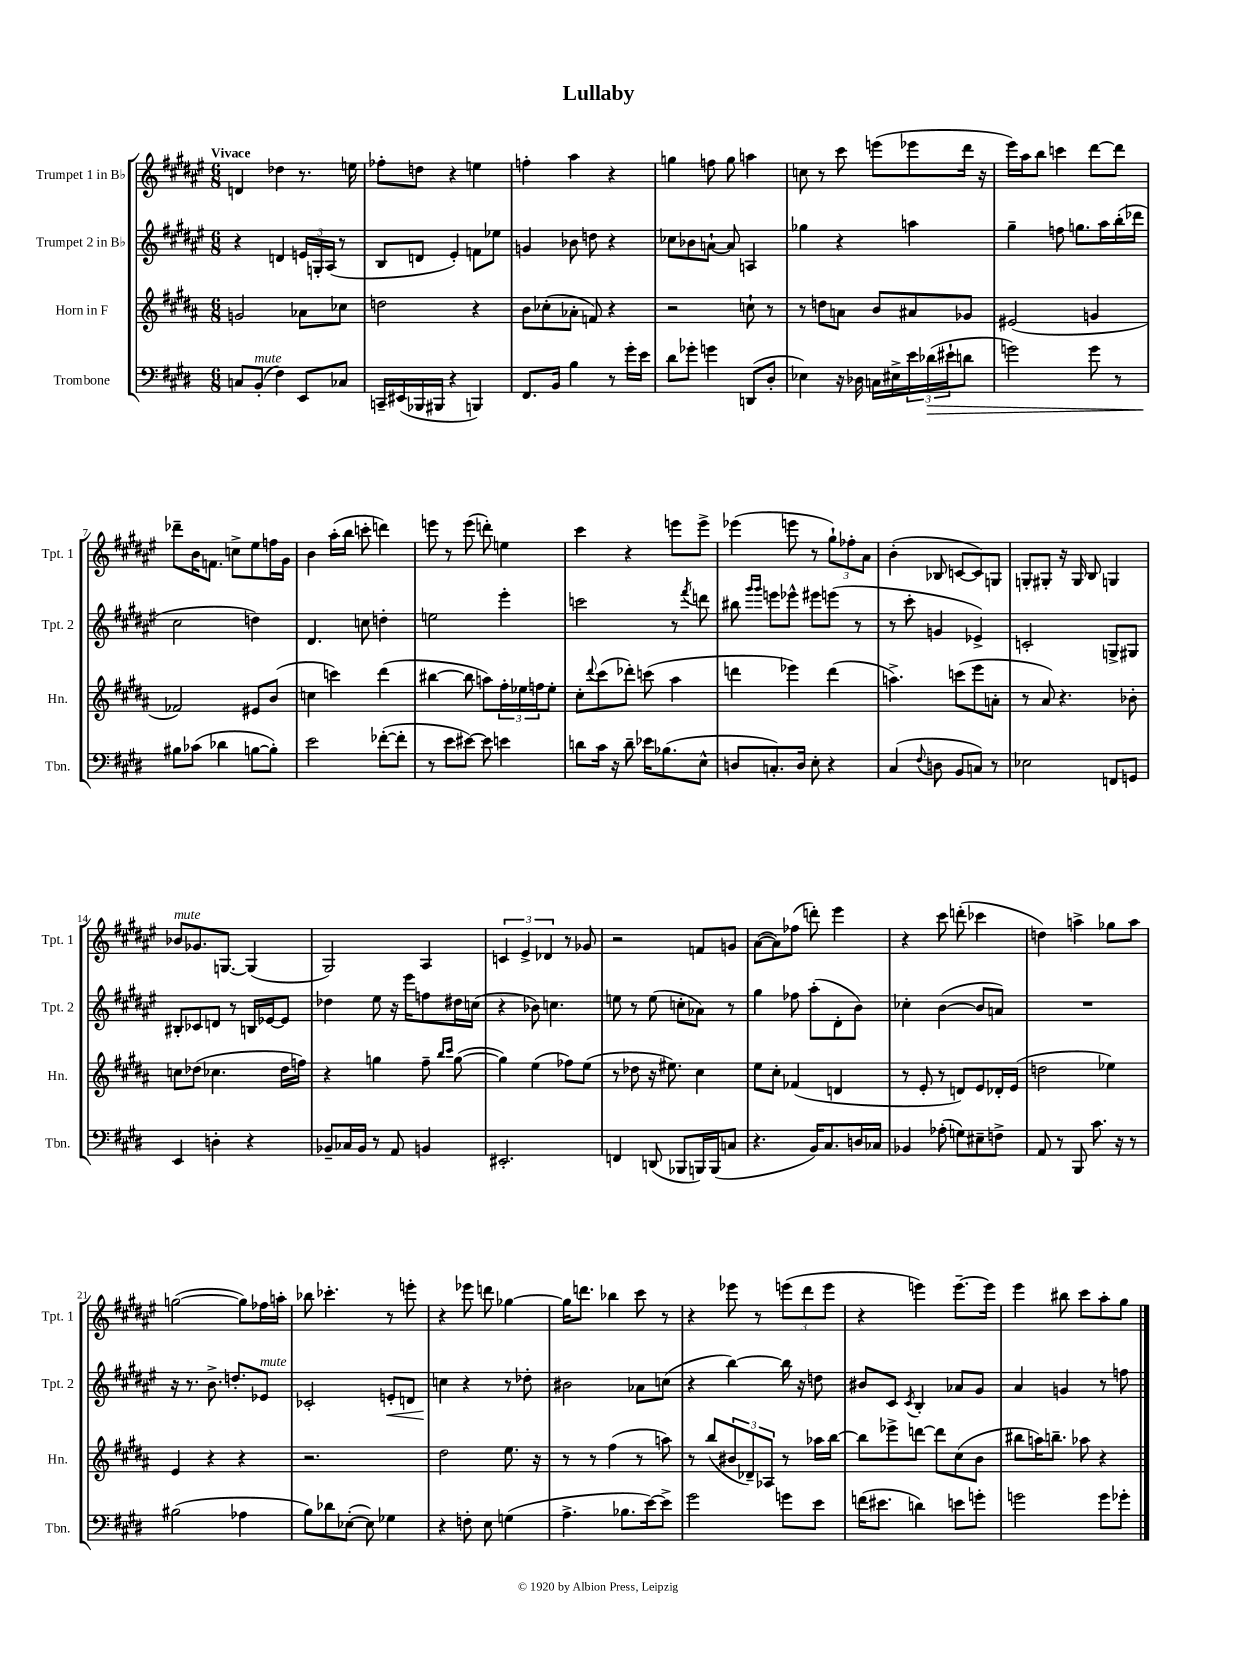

**kern	**kern	**kern	**kern
*staff4	*staff3	*staff2	*staff1
*clefF4	*clefG2	*clefG2	*clefG2
*k[f#c#g#d#]	*k[f#c#g#d#a#]	*k[f#c#g#d#a#e#]	*k[f#c#g#d#a#e#]
*M6/8	*M6/8	*M6/8	*M6/8
8C/L	2g/	4r	4d/
(8BB'/J	.	.	.
4F#\)	.	4d/	4dd-\
8EE/L	8a-\L	24e/LL	8.r
.	.	24G'/	.
.	.	(24A#/JJ	.
8C-/J	8cc-\J	8r	.
.	.	.	16ee\
=	=	=	=
16CC~/LL	2dd\	8B/L	8ff-'\L
(16EE#/	.	.	.
16BBB-/	.	8d/J	8dd\J
16BBB#/JJ	.	.	.
4r	.	4e#'/)	4r
4BBB/)	4r	8f\L	4ee\
.	.	8ee-\J	.
=	=	=	=
8.FF#/L	8b\L	4g/	4ff'\
.	(8cc-'\	.	.
16BB/Jk	.	.	.
4B\	8a-'\J	8b-\	4aa#\
.	8f/)	8dd\	.
8r	4r	4r	4r
16g#'\LL	.	.	.
16e\JJ	.	.	.
=	=	=	=
8d#\L	2r	8cc-\L	4gg\
8g-'\J	.	8b-\	.
4g\	.	[8a`\J	8ff\
.	.	8a/]	8gg\
(8DD/L	8cc`\	4A/	4aa\
8D#'/J	8r	.	.
=	=	=	=
4E-\)	8r	4gg-\	8cc\
.	8dd\L	.	8r
16r	8a\J	4r	8ccc#\
16D-\	.	.	.
16C\LL	8b/L	.	(8eee\L
16E#^\	.	.	.
24e\	8a#/	4aa\	8eee-\
(24d-\	.	.	.
24e#`\J	.	.	.
8d\J	8g-/J	.	16ddd#\Jk
.	.	.	16r
=	=	=	=
2g\)	(2e#/	4gg#~\	16eee#\LL)
.	.	.	16aa#\J
.	.	.	8bb\J
.	.	8ff\	4ccc\
.	.	8.gg\L	.
8g\	4g/	.	[8ddd#\L
.	.	16aa#\L	.
8r	.	(16bb'\	8ddd#\]J
.	.	16ddd-\JJ	.
=	=	=	=
8B#\L	2f-/)	2cc#\	8ddd-~\L
(8c-\J	.	.	16b\K
.	.	.	8.f\J
4d-\	.	.	.
.	.	.	8cc^\L
[8B\L	8e#/L	4dd\)	8ee#\
8B'\]J)	(8b/J	.	16ff\L
.	.	.	16g#\JJ
=	=	=	=
2e\	4cc\	4.d#/	4b\
.	4ccc\)	.	(16aa#'\LL
.	.	.	16bb\JJ
.	.	8cc\	8ccc'\
([8f-'\L	(4ddd#\	4dd'\	4ddd\)
8f-'\]J	.	.	.
=	=	=	=
8r	[4bb#\	2ee\	8eee\
8e\L	.	.	8r
[8e#\J)	8bb#\]	.	(8eee\
8e#\]	8aa\L)	.	8ddd'\)
4e\	24ff#'\L	4eee#'\	4ee\
.	24ee-\	.	.
.	24ff\J	.	.
.	8ee-'\J	.	.
=	=	=	=
8d\L	8cc#'\L	2ccc\	4ccc#\
.	8qqddd#/	.	.
16c#\Jk	(8ccc#\	.	.
16r	.	.	.
8d~\	8ddd-'\J)	.	4r
16e-\LK	(8ccc\	.	.
(8.B-\	.	.	.
.	4aa#\	8r	8eee\L
.	.	8qfff#/	.
8E^^\J	.	8ddd\	8eee^\J
=	=	=	=
8D/L	4ddd\	8bb#\	(4eee-\
.	.	16qqggg#/LL	.
.	.	16qqggg#/JJ	.
8.C'/)	.	8eee\L	.
.	4eee-\)	8eee-^^\J	8eee\
16D/Jk	.	.	.
8E'\	.	8eee#\L	8r
4r	(4ddd\	(8eee\J	12gg#`\L)
.	.	.	12ff-'\
.	.	8r	.
.	.	.	12a#\J
=	=	=	=
(4C#/	4.aa^\)	8r	(4b'\
.	.	8ccc#'\	.
8qqF#/	.	.	.
8D\	.	4g/	8B-/
8BB/L	(8ccc\L	.	[8c/L
8C/J)	8eee\	4e-^/)	8c/])
8r	8a'\J	.	8G/J
=	=	=	=
2E-\	8r	2c'/	8G'/L
.	8a#/)	.	8G#'/J
.	4.r	.	16r
.	.	.	16G#/
.	.	.	8B/
8FF/L	.	8G^/L	4G/
8GG/J	8b-'\	8G#/J	.
=	=	=	=
4EE/	8cc\L	8B#'/L	8b-/L
.	(8dd-\J	8c-/	8.g-/
4D'\	4.cc-\	8d/J	.
.	.	.	[8.G/J
.	.	8r	.
4r	.	16B/LL	(4G/]
.	.	[16e-/J	.
.	16dd-\LL	8e-/]J	.
.	16ff\JJ)	.	.
=	=	=	=
8BB-~/L	4r	4dd-\	2G#/)
16C-/L	.	.	.
16BB-/JJ	.	.	.
8r	4gg\	8ee#\	.
8AA/	.	16r	.
.	.	16eee#\LK	.
4BB/	8ff#~\	8ff\	4A#/
.	16qqbb/LL	.	.
.	16qqccc#/JJ	.	.
.	([8gg\	16dd#\L	.
.	.	(16cc\JJ	.
=	=	=	=
2.EE#'/	4gg\])	4r	6c/
.	.	.	6e#^/
.	(4ee\	8b-\)	.
.	.	.	6d-/
.	.	4.cc\	.
.	8ff-\L)	.	8r
.	(8ee\J	.	8g-/
=	=	=	=
4FF/	8r	8ee\	2r
.	8dd-\	8r	.
(8DD/	16r	(8ee\	.
.	8.ee#\)	.	.
8BBB-/L	.	8cc'\L	.
16BBB/L)	4cc#\	8a-\J)	8f/L
(16BBB/J	.	.	.
8C/J	.	8r	8g/J
=	=	=	=
4.r	8ee\L	4gg#\	([8a#\L
.	8cc#'\J	.	8a#\])
.	(4f-/	8ff-\	(8ff-\J
16BB/LK)	.	(8aa#'\L	8ddd'\)
8.C#/	.	.	.
.	4d/	8d#'\	4eee#\
16D/L	.	8b\J)	.
16C-/JJ	.	.	.
=	=	=	=
4BB-/	8r	4cc-'\	4r
.	8e'/	.	.
(8A-'\	8r	([4b\	8ccc#\
8G\L)	8d/L)	.	(8ddd'\
8E#~\	8e/	8b/]L	4ccc-\
8F^\J	16d-'/L	8a/J)	.
.	(16e/JJ	.	.
=	=	=	=
8AA/	2dd\	2.r	4dd\)
8r	.	.	.
8BBB/	.	.	4aa^\
8.c#\	.	.	.
.	4ee-\)	.	8gg-\L
16r	.	.	.
8r	.	.	8aa\J
=	=	=	=
(2B#\	4e/	16r	([2gg\
.	.	8.r	.
.	4r	8.b^\	.
.	.	8.dd'/L	.
4A-\	4r	.	8gg\]L)
.	.	8e-/J	16ff-\L
.	.	.	16aa'\JJ
=	=	=	=
8B\L)	2.r	2c-'/	8bb-\
8d-\	.	.	4.ccc-'\
([8E-'\J	.	.	.
8E-\])	.	.	.
4G-\	.	8e'/L	8r
.	.	8d/J	8eee'\
=	=	=	=
4r	2dd#\	4cc\	4r
8F'\	.	4r	8eee-\
8E\	.	.	8ddd\
(4G\	8.ee\	8r	[4gg-\
.	.	8dd-'\	.
.	16r	.	.
=	=	=	=
4.A^\	8r	2b#\	16gg-\]LK
.	.	.	8.ddd\J
.	8r	.	.
.	(4ff#\	.	4bb-\
8.B-\L	.	.	.
.	8r	8a-\L	8ccc#\
[16e\k)	.	.	.
8e^\]J	8aa\)	(8cc\J	8r
=	=	=	=
2g#\	8r	4r	4r
.	(8bb/L	.	.
.	12b#/	[4bb\)	8eee-\
.	12d-~/)	.	.
.	.	.	8r
.	12A-/J	.	.
8g\L	8r	16bb\]	(12eee\L
.	.	16r	.
.	.	.	12ddd#\
8e\J	16aa-\LL	8dd\	.
.	.	.	12eee\J
.	[16bb\JJ	.	.
=	=	=	=
(16f\LK	8bb\]L	8b#/L	4r
8.e#\J	.	.	.
.	8eee-^\	8c#/J	.
.	.	8qc#/	.
4d\)	[8ddd\J	4B'/	4eee\)
.	8ddd\]L	.	.
8e\L	(8cc#\	8a-/L	[8.eee~\L
8g'\J	8b\J	8g#/J	.
.	.	.	16eee\]Jk
=	=	=	=
2g\	8bb#\L	4a#/	4eee#\
.	16aa\K)	.	.
.	8.bb~\J	.	.
.	.	4g/	8bb#\
.	8aa-\	.	8ccc#\L
8g\L	4r	8r	8aa#'\
8g-'\J	.	8ff\	8gg#\J
==	==	==	==
*-	*-	*-	*-
